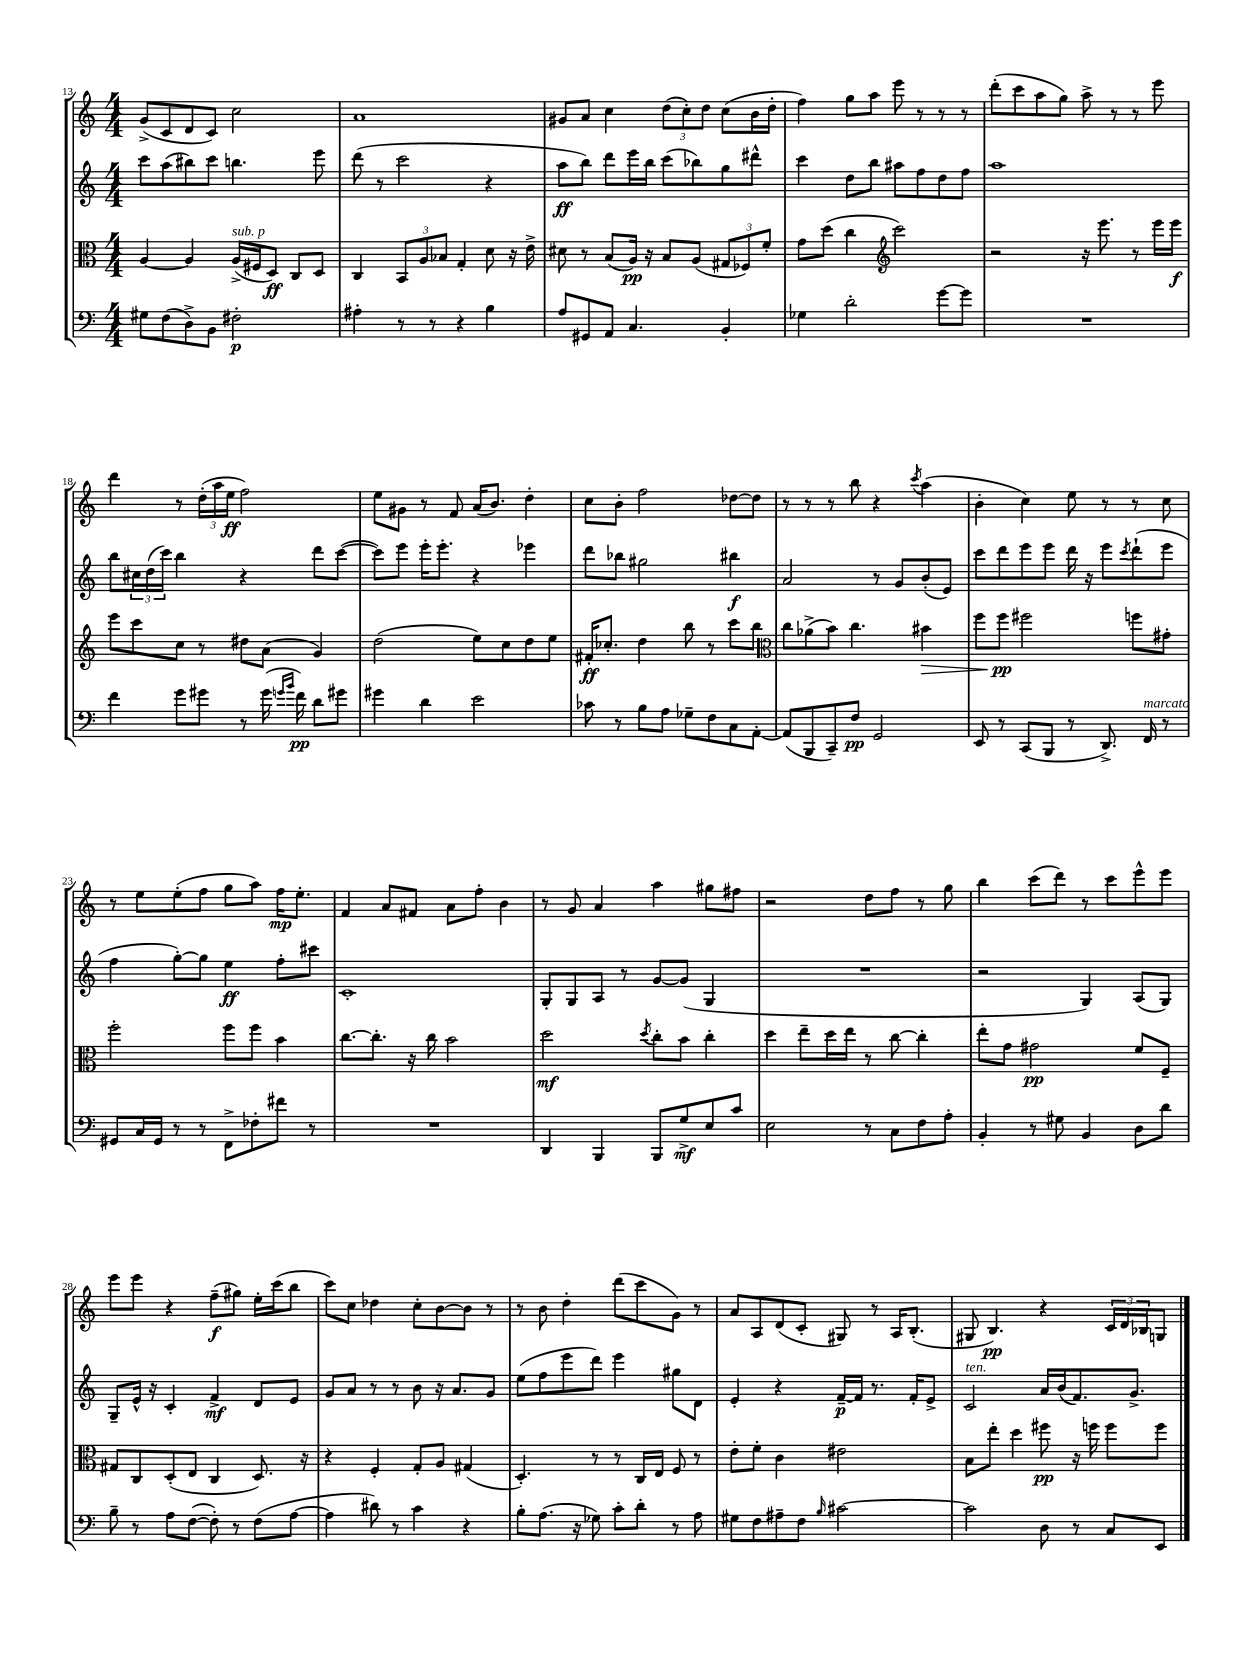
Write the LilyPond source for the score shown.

<<
\new StaffGroup <<
\new Staff = "s0" {
    \clef treble \key c \major \numericTimeSignature \time 4/4
    g'8->( c'8 d'8 c'8) c''2 |
    a'1 |
    gis'8 a'8 c''4 \tuplet 3/2 { d''8( c''8-.) d''8 } c''8( b'16 d''16-. |
    f''4) g''8 a''8 e'''8 r8 r8 r8 |
    d'''8-.( c'''8 a''8 g''8) a''8-> r8 r8 e'''8 |
    d'''4 r8 \tuplet 3/2 { d''16-.( a''16 e''16\ff } f''2) |
    e''8 gis'8 r8 f'8 a'16( b'8.) d''4-. |
    c''8 b'8-. f''2 des''8~ des''8 |
    r8 r8 r8 b''8 r4 \acciaccatura { c'''8 } a''4( |
    b'4-. c''4) e''8 r8 r8 c''8 |
    r8 e''8 e''8-.( f''8 g''8 a''8) f''16\mp e''8.-. |
    f'4 a'8 fis'8 a'8 f''8-. b'4 |
    r8 g'8 a'4 a''4 gis''8 fis''8 |
    r2 d''8 f''8 r8 g''8 |
    b''4 c'''8( d'''8) r8 c'''8 e'''8-^ e'''8 |
    e'''8 e'''8 r4 f''8--\f( gis''8) e''16-. c'''16( b''8 |
    c'''8) c''8 des''4 c''8-. b'8~ b'8 r8 |
    r8 b'8 d''4-. d'''8( c'''8 g'8) r8 |
    a'8 a8 d'8( c'8-. gis8) r8 a16 b8.-.( |
    gis8 b4.\pp) r4 \tuplet 3/2 { c'16 d'16 bes16 } g8 \bar "|." |
}
\new Staff = "s1" {
    \clef treble \key c \major \numericTimeSignature \time 4/4
    c'''8 a''8( bis''8) c'''8 b''4. e'''8 |
    d'''8( r8 c'''2 r4 |
    a''8\ff b''8) d'''8 e'''16 b''16 c'''8( bes''8) g''8 dis'''8-^ |
    c'''4 d''8 b''8 ais''8 f''8 d''8 f''8 |
    a''1 |
    b''8 \tuplet 3/2 { cis''16 d''16( c'''16) } b''4 r4 d'''8 c'''8~( |
    c'''8) e'''8 e'''16-. e'''8.-. r4 ees'''4 |
    d'''8 bes''8 gis''2 bis''4\f |
    a'2 r8 g'8 b'8-.( e'8) |
    c'''8 d'''8 e'''8 e'''8 d'''16 r16 e'''8 \acciaccatura { c'''8 } d'''8-!( e'''8 |
    f''4 g''8~-.) g''8 e''4\ff f''8-. cis'''8 |
    c'1-. |
    g8-. g8 a8 r8 g'8~ g'8( g4 |
    R1 |
    r2 g4) a8( g8) |
    g8-- e'16-^ r16 c'4-. f'4->\mf d'8 e'8 |
    g'8 a'8 r8 r8 b'8 r16 a'8. g'8 |
    e''8( f''8 e'''8 d'''8) e'''4 gis''8 d'8 |
    e'4-. r4 f'16~--\p f'16 r8. f'16-. e'8-> |
    c'2^\markup { \italic "ten." } a'16 b'16( f'8.) g'8.-> \bar "|." |
}
\new Staff = "s2" {
    \clef alto \key c \major \numericTimeSignature \time 4/4
    a4~ a4 a16->^\markup { \italic "sub. p" }( fis16 d8\ff) c8 d8 |
    c4 \tuplet 3/2 { b,8 a8 bes8 } g4-. d'8 r16 e'16-> |
    dis'8 r8 b8( a16\pp) r16 b8 a8( \tuplet 3/2 { gis8 fes8) f'8-. } |
    g'8 d''8( c''4 \clef treble c'''2) |
    r2 r16 e'''8. r8 e'''16 e'''16\f |
    e'''8 c'''8 c''8 r8 dis''8 a'8( g'4) |
    d''2( e''8) c''8 d''8 e''8 |
    fis'16-.\ff ces''8.-. d''4 b''8 r8 c'''8 b''8 |
    \clef alto c''8 aes'8->( b'8) c''4. bis'4\> |
    f''8 f''8\pp\! fis''2 f''8 gis'8-. |
    f''2-. f''8 f''8 b'4 |
    c''8.~ c''8.-. r16 c''16 b'2 |
    d''2\mf \acciaccatura { d''8 } c''8-. b'8 c''4-. |
    d''4 e''8-- d''16 e''16 r8 c''8~ c''4-. |
    e''8-. g'8 gis'2\pp f'8 f8-- |
    gis8 c8 d8-.( e8 c4 d8.) r16 |
    r4 f4-. g8-. a8 gis4( |
    d4.-.) r8 r8 c16 e16 f8 r8 |
    e'8-. f'8-. c'4 eis'2 |
    b8 e''8-. d''4 fis''8\pp r16 f''16 f''8 f''8 \bar "|." |
}
\new Staff = "s3" {
    \clef bass \key c \major \numericTimeSignature \time 4/4
    gis8 f8( d8->) b,8 fis2-.\p |
    ais4-. r8 r8 r4 b4 |
    a8 gis,8 a,8 c4. b,4-. |
    ges4 d'2-. g'8~ g'8 |
    R1 |
    f'4 g'8 gis'8 r8 gis'16( \grace { g'16 b'16 } f'16\pp) d'8 gis'8 |
    gis'4 d'4 e'2 |
    ces'8 r8 b8 a8 ges8-- f8 c8 a,8~-. |
    a,8( b,,8 c,8--) f8\pp g,2 |
    e,8 r8 c,8( b,,8 r8 d,8.->) f,16^\markup { \italic "marcato" } r8 |
    gis,8 c16 gis,16 r8 r8 f,8-> fes8-. fis'8 r8 |
    R1 |
    d,4 b,,4 b,,8 g8->\mf e8 c'8 |
    e2 r8 c8 f8 a8-. |
    b,4-. r8 gis8 b,4 d8 d'8 |
    b8-- r8 a8 f8~( f8-.) r8 f8( a8~ |
    a4 dis'8) r8 c'4 r4 |
    b8-. a8.( r16 ges8) c'8-. d'8-. r8 a8 |
    gis8 f8 ais8-- f8 \grace { b16 } cis'2~ |
    cis'2 d8 r8 c8 e,8 \bar "|." |
}
>>
>>
\layout { \context { \Score currentBarNumber = #13 } }
